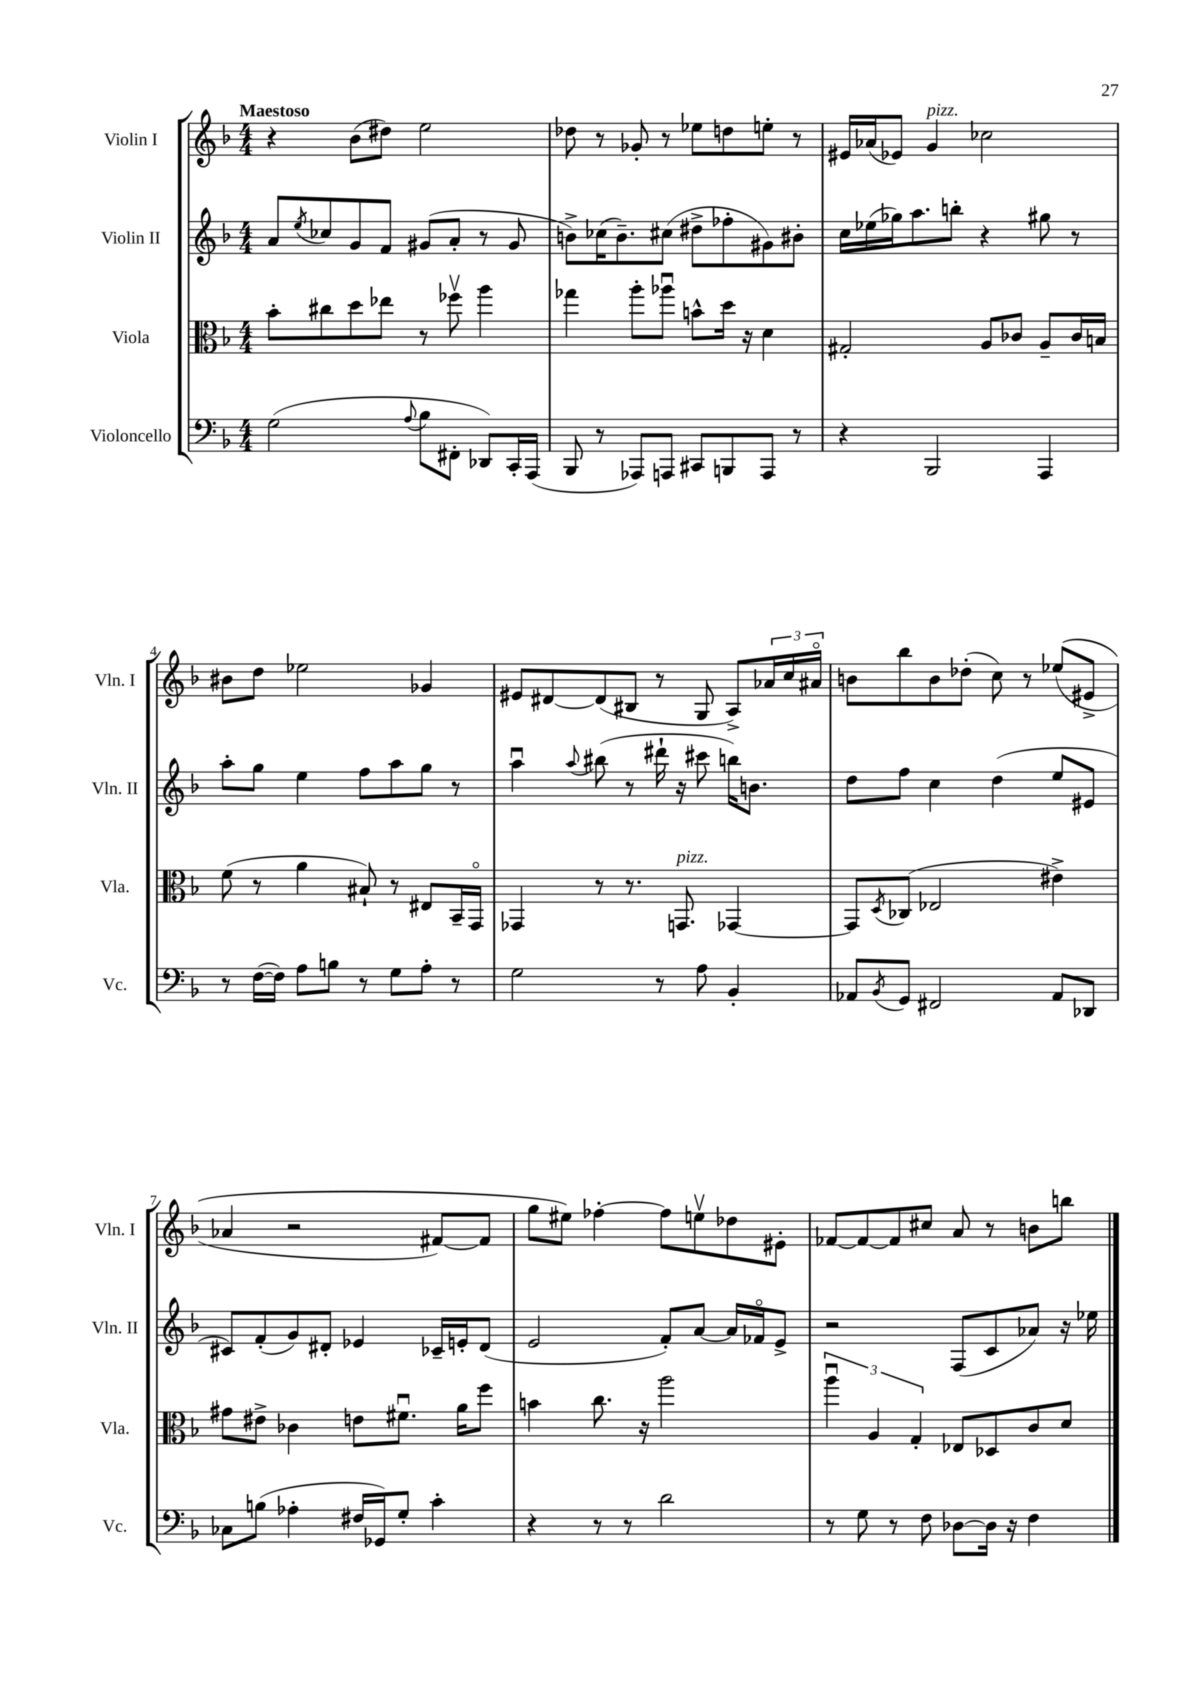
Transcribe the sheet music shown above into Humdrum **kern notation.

**kern	**kern	**kern	**kern
*staff4	*staff3	*staff2	*staff1
*clefF4	*clefC3	*clefG2	*clefG2
*k[b-]	*k[b-]	*k[b-]	*k[b-]
*M4/4	*M4/4	*M4/4	*M4/4
(2G	8b-'	8a	4r
.	.	8qee	.
.	8cc#	8cc-	.
.	8dd	8g	(8b-
.	8ee-	8f	8dd#)
8qqA	.	.	.
8B-	8r	(8g#	2ee
8FF#'	8ff-v	8a'	.
8DD-)	4aa	8r	.
16CC'	.	8g#	.
(16AAA	.	.	.
=	=	=	=
8BBB-	4gg-	8b^)	8dd-
8r	.	(16cc-	8r
.	.	8.b~)	.
8AAA-)	8aa'	.	8g-'
8AAA	8aa-u	(8cc#	8r
8CC#	8b^^	8dd#^	8ee-
8BBB	16dd	8ff-'	8dd
.	16r	.	.
8AAA	4d	8g#)	8ee'
8r	.	8b#'	8r
=	=	=	=
4r	2G#'	16cc	16e#
.	.	(16ee-	(16a-
.	.	16gg-)	8e-)
.	.	8.aa	.
2BBB-	.	.	4g
.	.	8bb'	.
.	8A	4r	2cc-
.	8c-	.	.
4AAA	8A~	8gg#	.
.	16c-	8r	.
.	16B	.	.
=	=	=	=
8r	(8f	8aa'	8b#
([16F	8r	8gg	8dd
16F])	.	.	.
8A	4a	4ee	2ee-
8B	.	.	.
8r	8B#`)	8ff	.
8G	8r	8aa	.
8A'	8E#	8gg	4g-
8r	16BB-~	8r	.
.	16GGo	.	.
=	=	=	=
2G	4GG-	4aau	8e#
.	.	.	[8d#
.	.	8qqaa	.
.	8r	(8bb#	(8d#]
.	8.r	8r	8B#
8r	.	16ddd#`	8r
.	8.GG	16r	.
8A	.	8ccc#	8G
4BB-'	[4GG-	16bb)	8A^)
.	.	8.b	.
.	.	.	24a-
.	.	.	24cc
.	.	.	24a#o
=	=	=	=
8AA-	8GG-]	8dd	8b
8qBB-	8qD	.	.
8GG	(8C-	8ff	8bb-
2FF#	2E-	4cc	8b
.	.	.	(8dd-'
.	.	(4dd	8cc)
.	.	.	8r
8AA-	4e#^)	8ee	&((8ee-
8DD-	.	8e#	8e#^
=	=	=	=
8C-	8g#	8c#)	4a-
(8B	8e#^	(8f'	.
4A-'	4c-	8g)	2r
.	.	8d#'	.
16F#	8e	4e-	.
16GG-)	.	.	.
8G'	8.f#u	.	.
4c'	.	16c-~	[8f#)
.	16a	16e'	.
.	8ff	(8d#	8f#]
=	=	=	=
4r	4b	2e	8gg
.	.	.	8ee#&)
8r	8.cc	.	[4ff-'
8r	.	.	.
.	16r	.	.
2d	2aa	8f')	8ff-]
.	.	[8a	8eev
.	.	16a]	8dd-
.	.	16f-o	.
.	.	8e^	8e#'
=	=	=	=
8r	6aau	2r	[8f-
8G	.	.	8f-_
.	6A	.	.
8r	.	.	8f-]
.	6G'	.	.
8F	.	.	8cc#
[8D-	8E-	(8F	8a
16D-]	8D-	8c	8r
16r	.	.	.
4F	8c	8a-)	8b
.	8d	16r	8bb
.	.	16ee-	.
==	==	==	==
*-	*-	*-	*-
